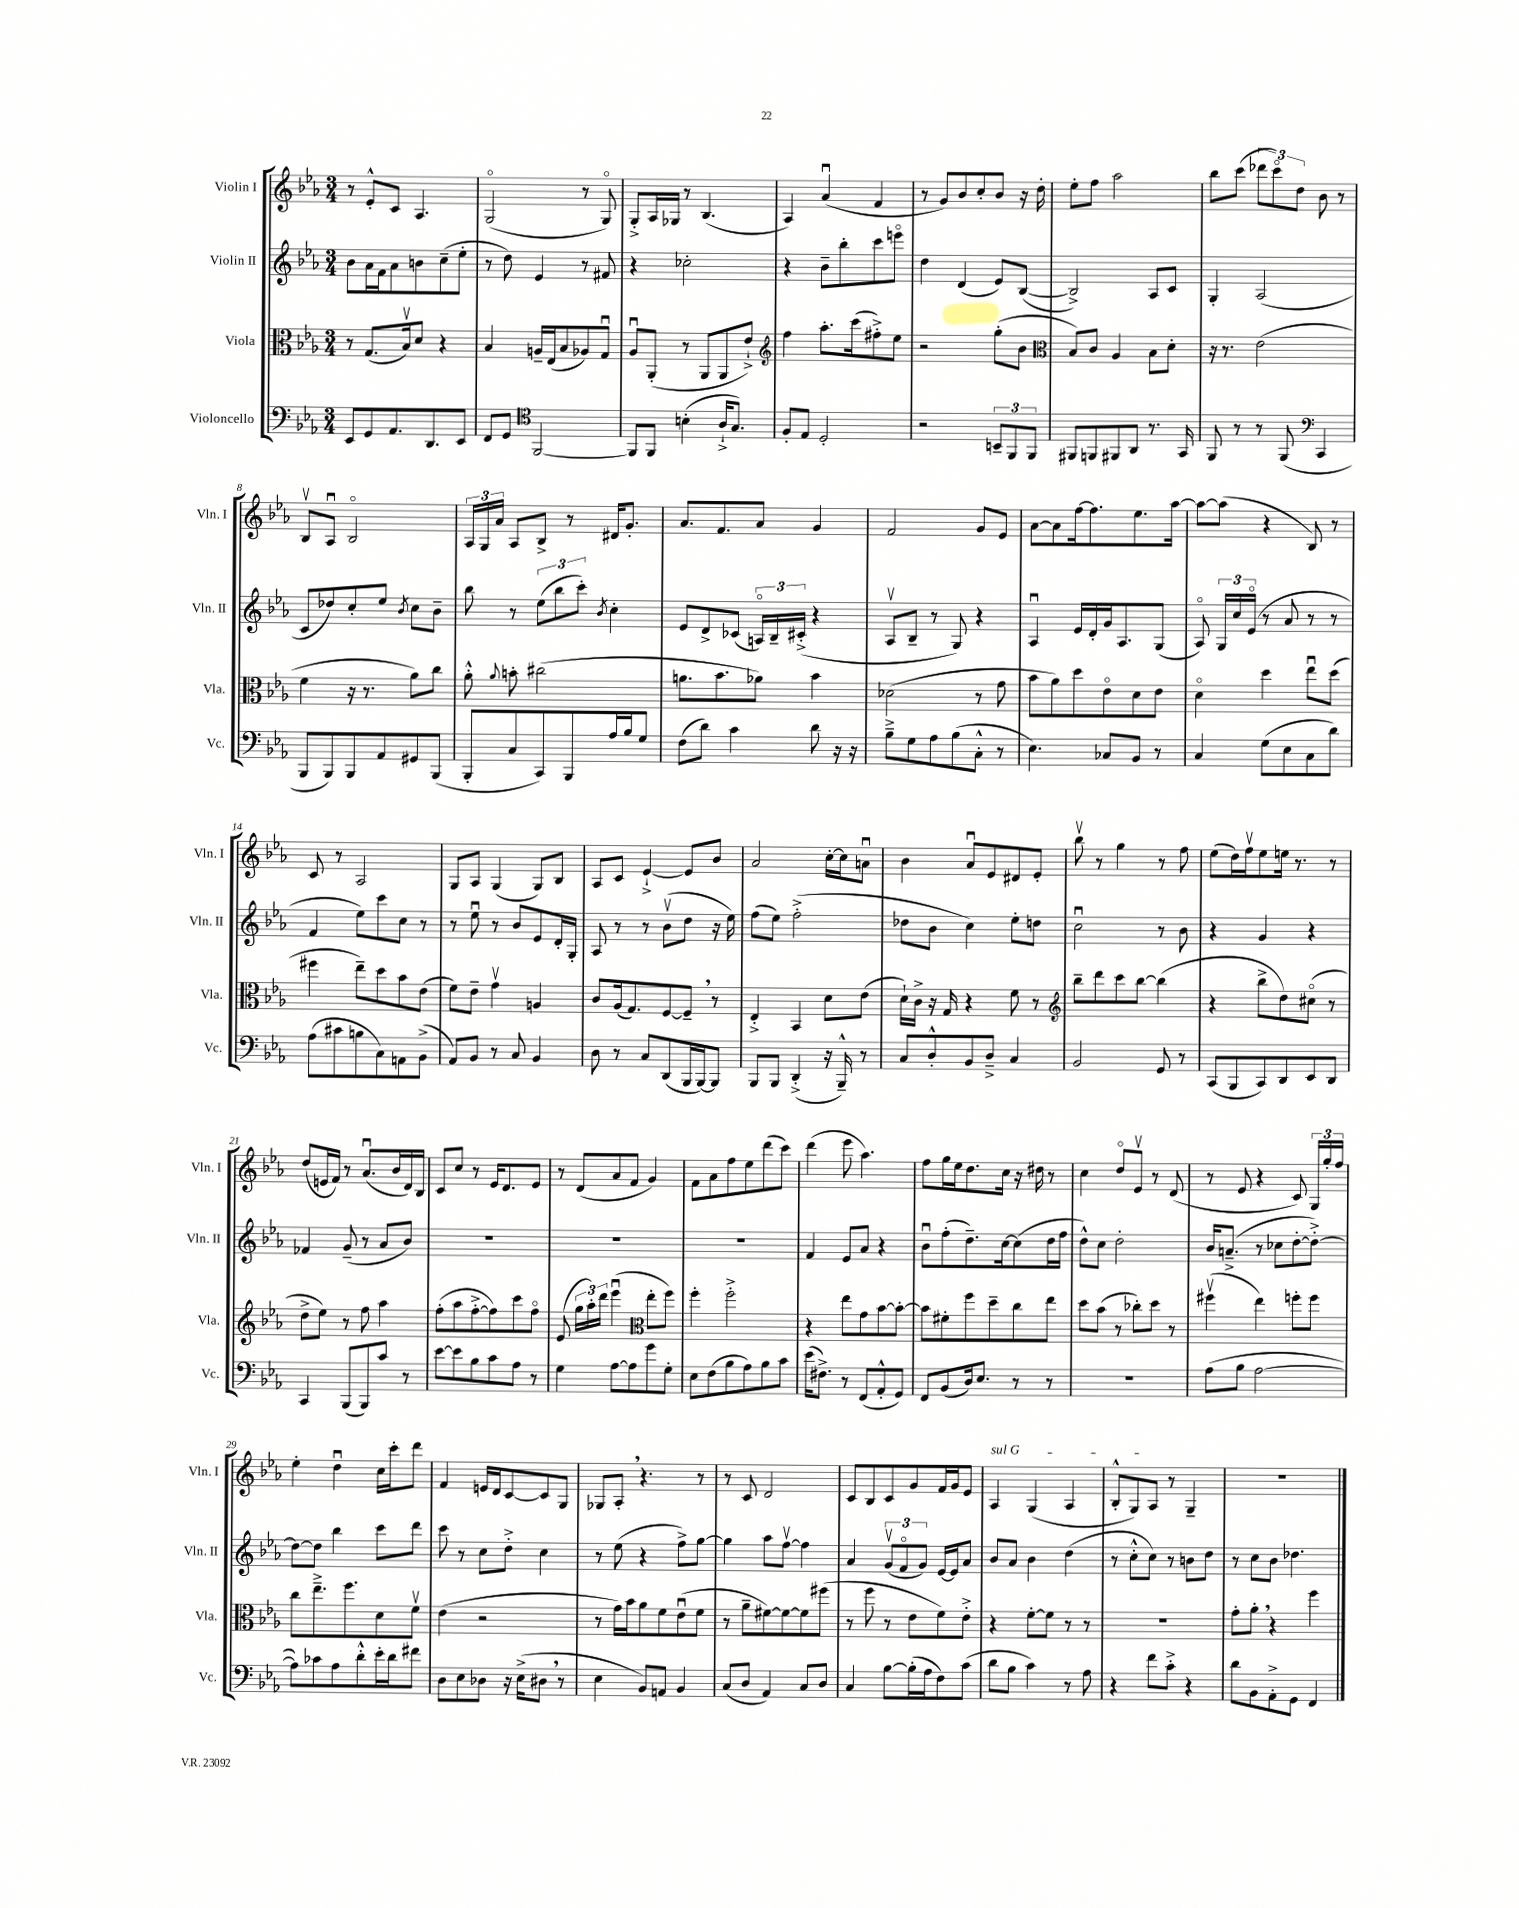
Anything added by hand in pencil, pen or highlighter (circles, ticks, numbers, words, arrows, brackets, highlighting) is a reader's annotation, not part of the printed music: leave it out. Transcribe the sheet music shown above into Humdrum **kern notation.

**kern	**kern	**kern	**kern
*staff4	*staff3	*staff2	*staff1
*clefF4	*clefC3	*clefG2	*clefG2
*k[b-e-a-]	*k[b-e-a-]	*k[b-e-a-]	*k[b-e-a-]
*M3/4	*M3/4	*M3/4	*M3/4
8EE-/L	8r	8b-\L	8r
8GG/	(8.G/L	16a-\L	8e-'^^/L
.	.	16f\J	.
8.AA-/	.	8a-\	8c/J
.	16B-v/k)	.	.
.	8d/J	8b\	4.A-/
8.DD/	.	.	.
.	4r	(8cc~\	.
8EE-/J	.	8ee-'\J	.
=	=	=	=
8FF/L	4B-/	8r	(2Go/
8GG/J	.	8dd\)	.
*clefC4	*	*	*
[2FF/	16A~/LL	4e-/	.
.	(16E-/J	.	.
.	8B-/	.	.
.	8A-/)	8r	8r
.	8Gu/J	8f#/	8Go/)
=	=	=	=
8FF/]L	8A-u/L	4r	8G'^/L
8FF/J	(8AA-'/J	.	16A-/L
.	.	.	16G-/JJ
(4B'\	8r	2cc-'\	8r
.	8AA-/L	.	(4.B-/
16A-`^/LK	8AA-/	.	.
8.G/J)	.	.	.
.	8e-`^/J)	.	.
=	=	=	=
*	*clefG2	*	*
8F'/L	4ff\	4r	4A-/)
8E-/J	.	.	.
2D'/	8.aa-'\L	8b-~\L	(4a-u/
.	.	8bb-'\	.
.	(16ccc\k	.	.
.	8ff#'^\)	8ccc\	4f/
.	8ee-\J	8eeeo\J	.
=	=	=	=
2r	2r	4dd\	8r
.	.	.	8g/L)
.	.	(4d/	8b-/
.	.	.	8cc'/
12BB~/L	(8gg'\L	8e-/L)	8b-/J
12FF/	.	.	.
.	8b-\J	([8B-/J	16r
12FF/J	.	.	.
.	.	.	16dd'\
=	=	=	=
*	*clefC3	*	*
8FF#/L	8B-/L)	2B-^/])	8ee-'\L
8FF/	8c/J	.	8ff\J
8FF#/	4A-/	.	2aa-\
8AA-/J	.	.	.
8.r	8B-\L	8A-/L	.
.	8d'\J	8c/J	.
16GG/	.	.	.
=	=	=	=
8FF/	16r	4G'/	8bb-\L
.	8.r	.	.
8r	.	.	(8ccc\J
8r	(2e-\	(2A-/	12ddd-\L
.	.	.	12ccco\)
(8FF/	.	.	.
.	.	.	12dd\J
*clefF4	*	*	*
4CC/	.	.	8b-\
.	.	.	8r
=	=	=	=
8BBB-/L	4f\	8c/L	8B-v/L
8BBB-/)	.	8dd-/)	8A-u/J
8BBB-/	16r	8cc'/	2B-o/
.	8.r	.	.
8AA-/	.	8ee-/J	.
.	.	8qb-/	.
8GG#/	8a-\L)	8cc\L	.
(8BBB-/J	8cc\J	8b-~\J	.
=	=	=	=
8BBB-'/L	8a-'^^\	8bb-\	24A-/LL
.	.	.	24G/
.	.	.	24a-/JJ
.	8qqa-/	.	.
8C/	8b'\	8r	8A-/L
8CC/)	(2cc#\	(12ee-\L	8B-^/J
.	.	12bb-\	.
8BBB-/	.	.	8r
.	.	12ccc'\J)	.
.	.	8qb-/	.
16A-/L	.	4cc'\	16d#/LK
16B-/J	.	.	8.g'/J
8G/J	.	.	.
=	=	=	=
(8F\L	8.a\L	8e-/L	8.a-/L
8d\J)	.	8d^/	.
.	8.b-\	.	8.f/
4c\	.	(8c-/J	.
.	8a-\J)	24Ao/LL)	8a-/J
.	.	24B-~/	.
.	.	(24c#'^/JJ	.
8d\	4b-\	4r	4g/
16r	.	.	.
16r	.	.	.
=	=	=	=
8B-~^\L	(2d-\	8A-v/L	2f/
8G\	.	8B-~/J	.
8A-\	.	8r	.
(8B-\	.	8G/)	.
8C'^^\J	8r	4r	8g/L
8r	8g\	.	8e-/J
=	=	=	=
4.E-\)	8b-\L	4A-u/	[8a-\L
.	8a-\)	.	8a-\]
.	8dd\	16e-/LL	[16ff\k
.	.	16d'/	8.ff\]
8C-/L	8e-o\	16g/J	.
.	.	8.A-/	.
8BB-/J	8d\	.	8.ee-\
8r	8e-\J	(8G/J	.
.	.	.	[16aa-\Jk
=	=	=	=
4C/	4do\	8A-o/)	8aa-\_L
.	.	24G/LL	(8aa-\]J
.	.	24cc/	.
.	.	(24e-o/JJ	.
(8G\L	4dd\	8r	4r
8E-\	.	8a-/	.
8C\	8ee-u\L	8r	8B-/)
8d\J)	(8dd\J	8r	8r
=	=	=	=
(8A-\L	4ff#\	4f/	8c/
8c#\	.	.	8r
8B\	8ee-~\L)	8ee-\L)	2A-/
8C\)	8dd\	8ccc\	.
8AA\	8b-\	8cc\J	.
(8BB-^\J	(8e-\J	8r	.
=	=	=	=
8AA-/L)	8f\L)	8r	8G/L
8BB-/J	8e-~\J	8ee-u\	8A-/J
8r	4gv\	8r	(4G/
8C/	.	8b-/L	.
4BB-/	4A/	8e-/	8G/L)
.	.	16d'/L	8B-/J
.	.	16G'/JJ	.
=	=	=	=
8D\	8c/L	8A-/	8A-/L
8r	(16A-/k	8r	8c/J
.	8.G/)	.	.
8C/L	.	8r	[4e-`^/
(8DD/	[8F/	(8b-v\L	.
16BBB-/L	8F~/]J	8dd\J	8e-/]L
[16BBB-/J)	.	.	.
8BBB-/]J	8r	16r	8b-/J
.	.	16ee-\)	.
=	=	=	=
8BBB-/L	4E-'^/	(8ff\L	2a-/
8BBB-/J	.	8ee-\J)	.
(4DD'^/	4BB-/	(2ff'^\	.
16r	8d\L	.	[16cc'\LL
16BBB-~^^/)	.	.	16cc\]J
8r	(8e-\J	.	8au\J
=	=	=	=
8C/L	16d`\LL)	8dd-\L	4b-\
.	16c^\JJ	.	.
8D'^^/	16r	8b-\J	.
.	16G/	.	.
8BB-/	4r	4cc\)	8a-u/L
8D~^/J	.	.	8e-/
4C/	8f\	8ee-'\L	8d#/
.	8r	8dd\J	8e-'/J
=	=	=	=
*	*clefG2	*	*
2BB-/	8bb-~\L	2ccu\	8bb-v\
.	8ddd\	.	8r
.	8ccc\	.	4gg\
.	[8bb-\J	.	.
8GG/	(4bb-\]	8r	8r
8r	.	8b-\	8ff\
=	=	=	=
(8CC/L	4r	4r	(8ee-\L
8BBB-/	.	.	16dd\L)
.	.	.	16ffv\J
8CC/)	8bb-^\L	4g/	8ee-\
8DD/	8dd\)	.	16ee\Jk
.	.	.	8.r
8EE-/	(8cc#o\J	4r	.
8DD/J	8r	.	8r
=	=	=	=
4CC/	8dd^\L	4f-/	(8dd/L
.	8ee-\J)	.	16e/L
.	.	.	16f/JJ)
(8BBB-/L	8r	(8g~/	8r
8BBB-/)	8ff\	8r	(8.a-u/L
8c/J	4aa-\	8a-/L	.
.	.	.	16b-/L
8r	.	8b-/J)	16d/)
.	.	.	16B-/JJ
=	=	=	=
[8e-\L	(8ff'\L	2.r	8c/L
8e-\]	8aa-\	.	8cc/J
8B-\	[8ff'^\	.	8r
8c\	8ff\])	.	16e-/LK
.	.	.	8.d/
8A-\J	8ccc\	.	.
8r	8ffo\J	.	8e-/J
=	=	=	=
4G\	(8e-/	2.r	8r
.	24gg\LL	.	(8d/L
.	24aa-'\)	.	.
.	24ddd\JJ	.	.
[8A-\L	(4eee-u\	.	8a-/
8A-\]	.	.	8f/J
*	*clefC3	*	*
8g\	8ee-'\L	.	4g/)
8G'\J	8ff\J)	.	.
=	=	=	=
8E-\L	4ff'\	2.r	8f\L
(8F\	.	.	8a-\
8B-\	2ff'^\	.	8ff\
8A-\)	.	.	8ee-\
8B-\	.	.	(8ddd\
8c\J	.	.	8ccc\J)
=	=	=	=
(16e-\LK	4r	4f/	(4ddd\
8.F#^\J)	.	.	.
8r	8ee-\L	8e-/L	8eee-\
(8FF/L	8g\	8a-/J	4.aa-\)
8AA-'^^/	[8b-\	4r	.
8GG/J)	8b-'\_J	.	.
=	=	=	=
8FF/L	8b-\]L	8b-u\L	8ff\L
(8BB-/	8f#'\	(8ff'\	16gg\L
.	.	.	16ee-\J
16D/k)	8ff\	8.dd~\)	8.dd\
8.E-/J	.	.	.
.	8dd~\	.	.
.	.	[16cc\k	16cc\Jk
8r	8cc\	(8cc\]	16r
.	.	.	16dd#\
8r	8ee-\J	16dd\L	8r
.	.	16ff\JJ	.
=	=	=	=
2.r	8dd\L	8dd^^\L)	4cc\
.	(8b-\J	8cc\J	.
.	8r	2dd'\	8ddo/L
.	8cc-'\L)	.	8e-v/J
.	8dd\J	.	8r
.	8r	.	(8d/
=	=	=	=
(8A-\L	(4ff#v\	16b-/LK	8r
.	.	(8.a~^/J	.
8B-\J	.	.	8e-/
[2A-\	4ee-\)	8r	4r
.	.	8cc-\L	.
.	8ff'\L	[8dd'\	8c/)
.	8ff\J	8dd'^\_J)	24G/LL
.	.	.	24gg'/
.	.	.	24ff/JJ
=	=	=	=
8A-\]L)	8cc\L	8dd\_L	4ee-'\
8c-\	8.ee-~^\	8dd\]J	.
8A-\	.	4bb-\	4ddu\
.	8.ff\	.	.
8d'^^\	.	.	.
16e-'\L	8d\	8ccc\L	16cc\LL
16d\J	.	.	16ccc'\J
8f#\J	8fv\J	8ddd\J	8ddd\J
=	=	=	=
8D\L	(4e-\	8ccc\	4f/
8E-\	.	8r	.
8D-\J	2r	8cc\L	16e/LL
.	.	.	16d/J
16r	.	8dd'^\J	[8c/
(16E-^\LK	.	.	.
8D#\J	.	4cc\	8c/]
8r	.	.	8G/J
=	=	=	=
4E-\	8r	8r	8G-/L
.	16g\LL)	(8ee-\	8A-'/J
.	16b-\J	.	.
8BB-/L)	8a-\	4r	4.r
8AA/J	8f\	.	.
4BB-/	(8e-u\	8ff^\L)	.
.	8f\J	[8gg\J	8r
=	=	=	=
(8C/L	8r	4gg\]	8r
8D/J	8a-~\L	.	8c/
4AA-/)	[8f#\)	8aa-\L	2d/
.	8f#\_	[8ffv\J	.
8C/L	8f#\]	4ff\]	.
8D/J	(8ff#\J	.	.
=	=	=	=
4C/	8r	4a-/	8c/L
.	8ff\	.	8B-/
[8B-\L	8r	(12gv/L	8c/
.	.	12fo/	.
(16B-'\]L	8e-\L	.	8g/
.	.	12g/J)	.
16A-\J	.	.	.
8F\)	8f\)	[16e-/LL	16f/L
.	.	16e-/]J	16g/J
(8c\J	8e-'^\J	8a-/J	8e-/J
=	=	=	=
8d\L	4r	8b-/L	4A-/
8B-\J	.	8a-/J	.
4c\)	[8f'\L	4b-\	(4G/
.	8f\]J	.	.
8r	8r	(4dd\	4A-/
8A-\	8r	.	.
=	=	=	=
4r	2.r	8r	8B-'^^/L
.	.	8cc'^^\L	8G/)
8f\L	.	8cc\J)	8A-/J
8c'^\J	.	8r	8r
4r	.	8b\L	4G~/
.	.	8dd\J	.
=	=	=	=
8d\L	8g'\L	8r	2.r
8BB-\	8a-'\J	8cc\L	.
8AA-'^\	4r	8b-\J	.
8GG\J	.	4.dd-\	.
4FF/	4ff\	.	.
==	==	==	==
*-	*-	*-	*-
